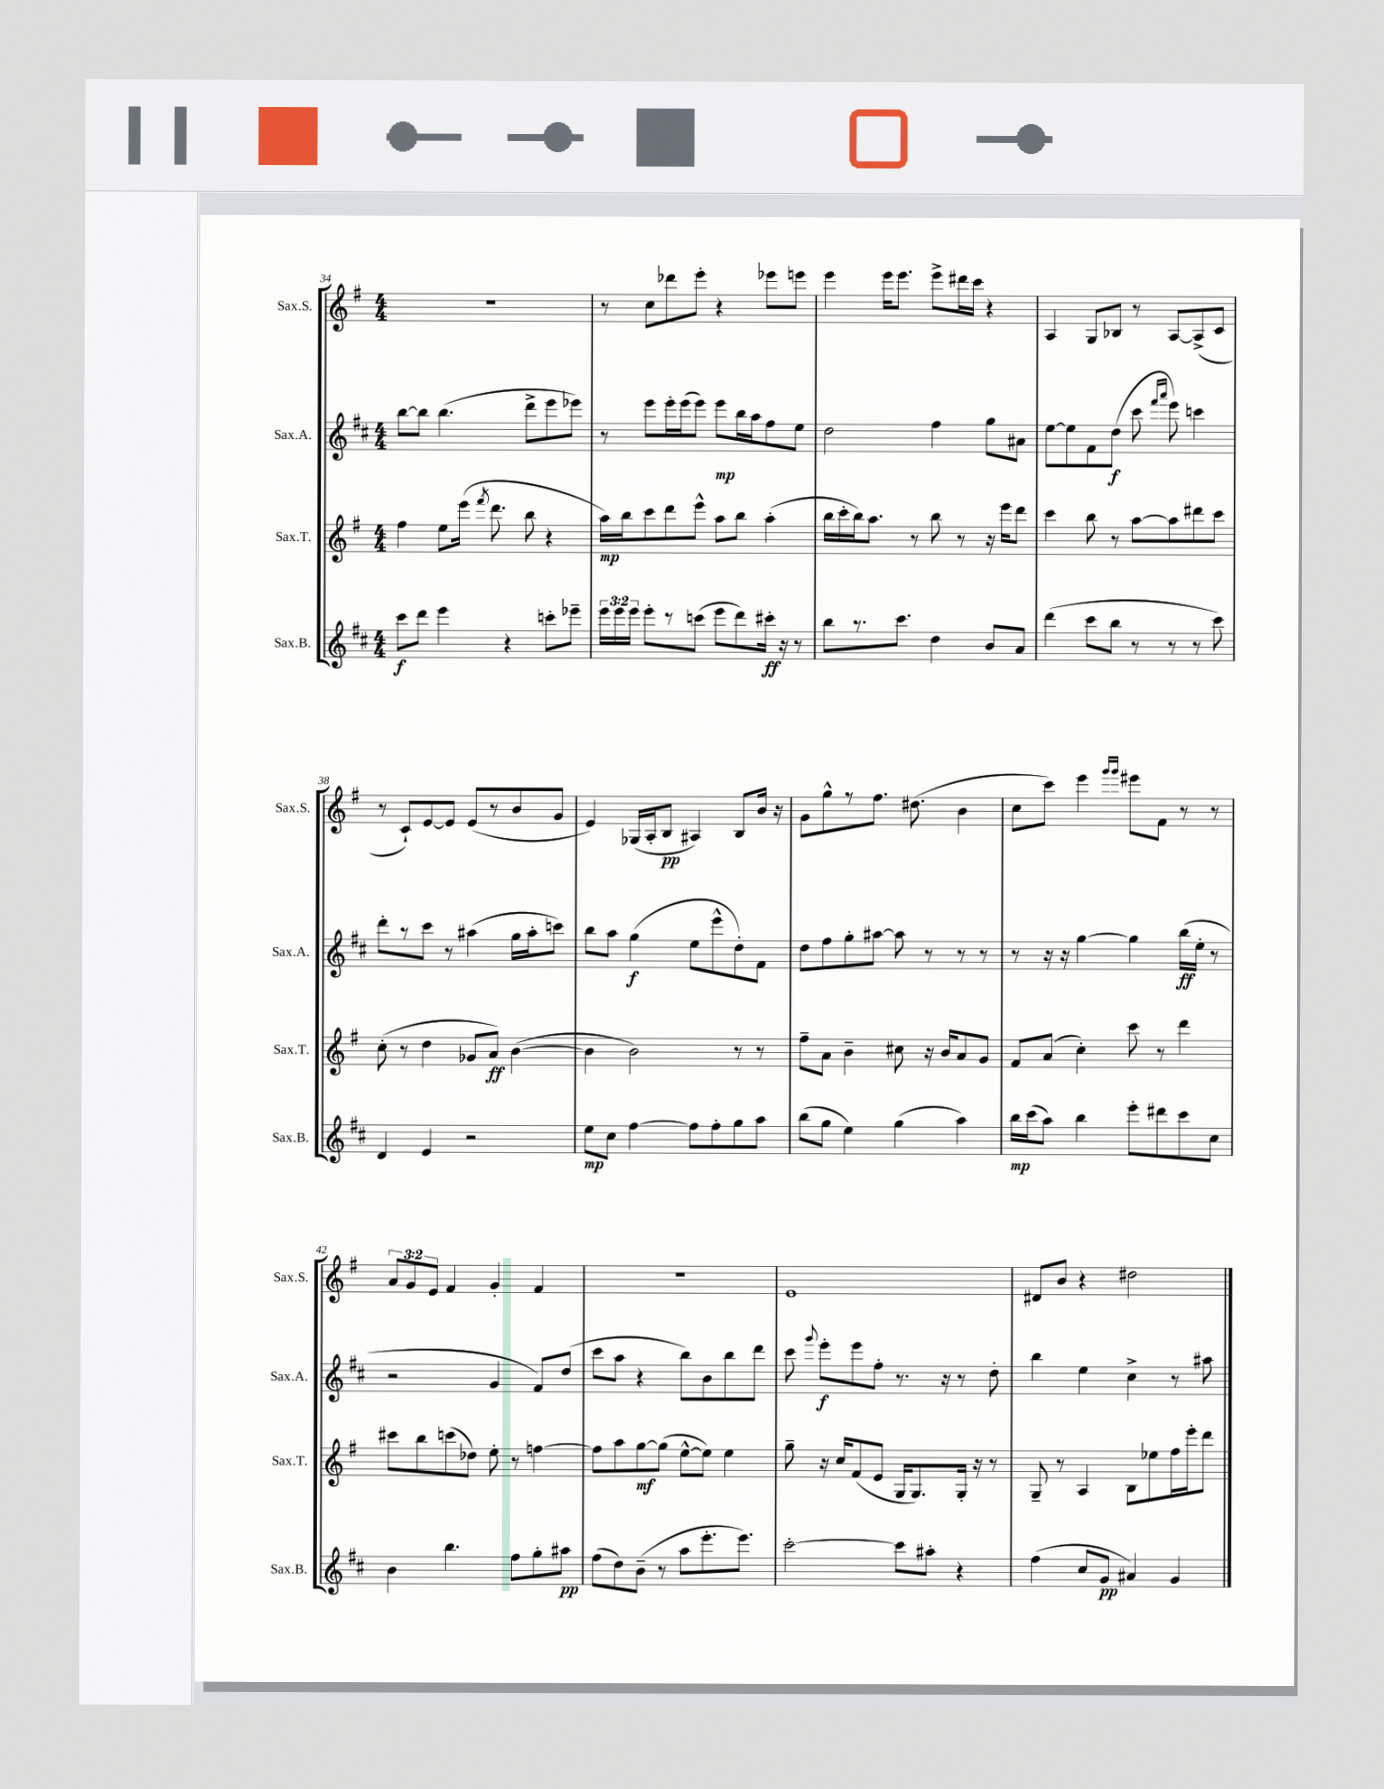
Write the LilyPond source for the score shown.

<<
\new StaffGroup <<
\new Staff = "s0" \with { instrumentName = "Sax.S." shortInstrumentName = "Sax.S." } {
    \clef treble \key g \major \numericTimeSignature \time 4/4 \override Staff.TupletNumber.text = #tuplet-number::calc-fraction-text
    \autoBeamOff R1 |
    r8 c''8[ des'''8 e'''8]-. r4 ees'''8[ e'''8] |
    e'''4 e'''16[ e'''8.] e'''8[-> dis'''16 c'''16] r4 |
    a4 g8[ bes8] r8 a8[~ a8->( c'8] |
    r8 c'8[-!) e'8~ e'8] e'8[( r8 b'8 g'8] |
    e'4) ges16[( a16-. b8]\pp ais4) b8[ b'16] r16 |
    g'8[ g''8-^ r8 fis''8.] dis''8.( b'4 |
    c''8[ c'''8]) e'''4 \grace { g'''16[ g'''16] } eis'''8[ fis'8] r8 r8 |
    \tuplet 3/2 { a'8[ g'8 e'8] } fis'4 g'4-. fis'4 |
    R1 |
    e'1 |
    dis'8[ b'8] r4 dis''2 \bar "|." |
}
\new Staff = "s1" \with { instrumentName = "Sax.A." shortInstrumentName = "Sax.A." } {
    \clef treble \key d \major \numericTimeSignature \time 4/4
    \autoBeamOff b''8[~ b''8] b''4.( d'''8[-> e'''8 ees'''8]) |
    r8 e'''8[ e'''16-. e'''16( e'''8]) e'''8[\mp b''16 a''16 fis''8 e''8] |
    d''2 fis''4 g''8[ ais'8] |
    e''8[~ e''8 fis'8 d''8]\f( cis'''8 \grace { fis'''16[ a'''16] } e'''8) c'''4 |
    d'''8[-. r8 cis'''8] r8 ais''4( g''16[ ais''16-. c'''8]) |
    b''8[ a''8] g''4\f( e''8[ e'''8-^ d''8-.) fis'8] |
    d''8[ fis''8 g''8-. ais''8]~ ais''8 r8 r8 r8 |
    r8 r16 r16 g''4~ g''4 b''16[\ff( e''16]-. r8 |
    r2 g'4 fis'8[) d''8]( |
    cis'''8[ a''8] r4 b''8[) b'8 b''8 d'''8] |
    cis'''8 \appoggiatura { g'''8 } e'''8[-.\f e'''8 fis''8]-. r8. r16 r8 d''8-. |
    b''4 e''4 cis''4-> r8 ais''8 \bar "|." |
}
\new Staff = "s2" \with { instrumentName = "Sax.T." shortInstrumentName = "Sax.T." } {
    \clef treble \key g \major \numericTimeSignature \time 4/4
    \autoBeamOff fis''4 e''8[ e'''16]( \acciaccatura { fis'''8 } d'''8. b''8 r4 |
    a''16[\mp) b''16 c'''8 d'''8 e'''8]-^ a''8[ b''8] a''4-.( |
    b''16[ c'''16-. b''16) a''8.] r8 b''8 r8 r16 e'''16[ d'''8] |
    c'''4 b''8 r8 a''8[~ a''8 dis'''8 c'''8] |
    c''8-.( r8 d''4 ges'8[ a'8]\ff) b'4~( |
    b'4 b'2) r8 r8 |
    fis''8[-- a'8] b'4-- cis''8 r16 b'16[ a'8 g'8] |
    fis'8[ a'8]( c''4-.) c'''8 r8 d'''4 |
    cis'''8[ b''8 c'''8( des''8]) e''8-. r8 f''4~ |
    f''8[ a''8 g''8~\mf g''8]( e''8[~-^ e''8]) e''4 |
    g''8-- r16 c''16[ fis'8( e'8] g16[ g8.) g16]-. r16 r8 |
    g8-- r8 a4 b8[ ees''8 fis''16 e'''16-. d'''8] \bar "|." |
}
\new Staff = "s3" \with { instrumentName = "Sax.B." shortInstrumentName = "Sax.B." } {
    \clef treble \key d \major \numericTimeSignature \time 4/4 \override Staff.TupletNumber.text = #tuplet-number::calc-fraction-text
    \autoBeamOff cis'''8[\f d'''8] e'''4 r4 c'''8[-. ees'''8]-- |
    \tuplet 3/2 { e'''16[ e'''16 e'''16] } e'''8[-. r8 c'''8]( e'''8[ d'''8) cis'''16]-.\ff r16 r8 |
    b''8[ r8. cis'''8.] d''4 b'8[ a'8] |
    d'''4( cis'''8[ b''8] r8 r8 r8 cis'''8) |
    d'4 e'4 r2 |
    e''8[\mp cis''8] fis''4~ fis''8[ fis''8-. g''8 a''8] |
    b''8[( g''8] e''4) g''4( a''4) |
    b''16[\mp cis'''16( a''8]) b''4 e'''8[-. dis'''8 cis'''8 cis''8] |
    b'4 b''4. fis''8[ g''8-. ais''8]\pp |
    fis''8[( d''8) b'8]--( r8 a''8[ e'''8.-. e'''8.]) |
    cis'''2~-. cis'''8[ ais''8]-. r4 |
    fis''4( cis''8[ g'8]\pp ais'4) g'4 \bar "|." |
}
>>
>>
\layout { \context { \Score currentBarNumber = #34 } }
